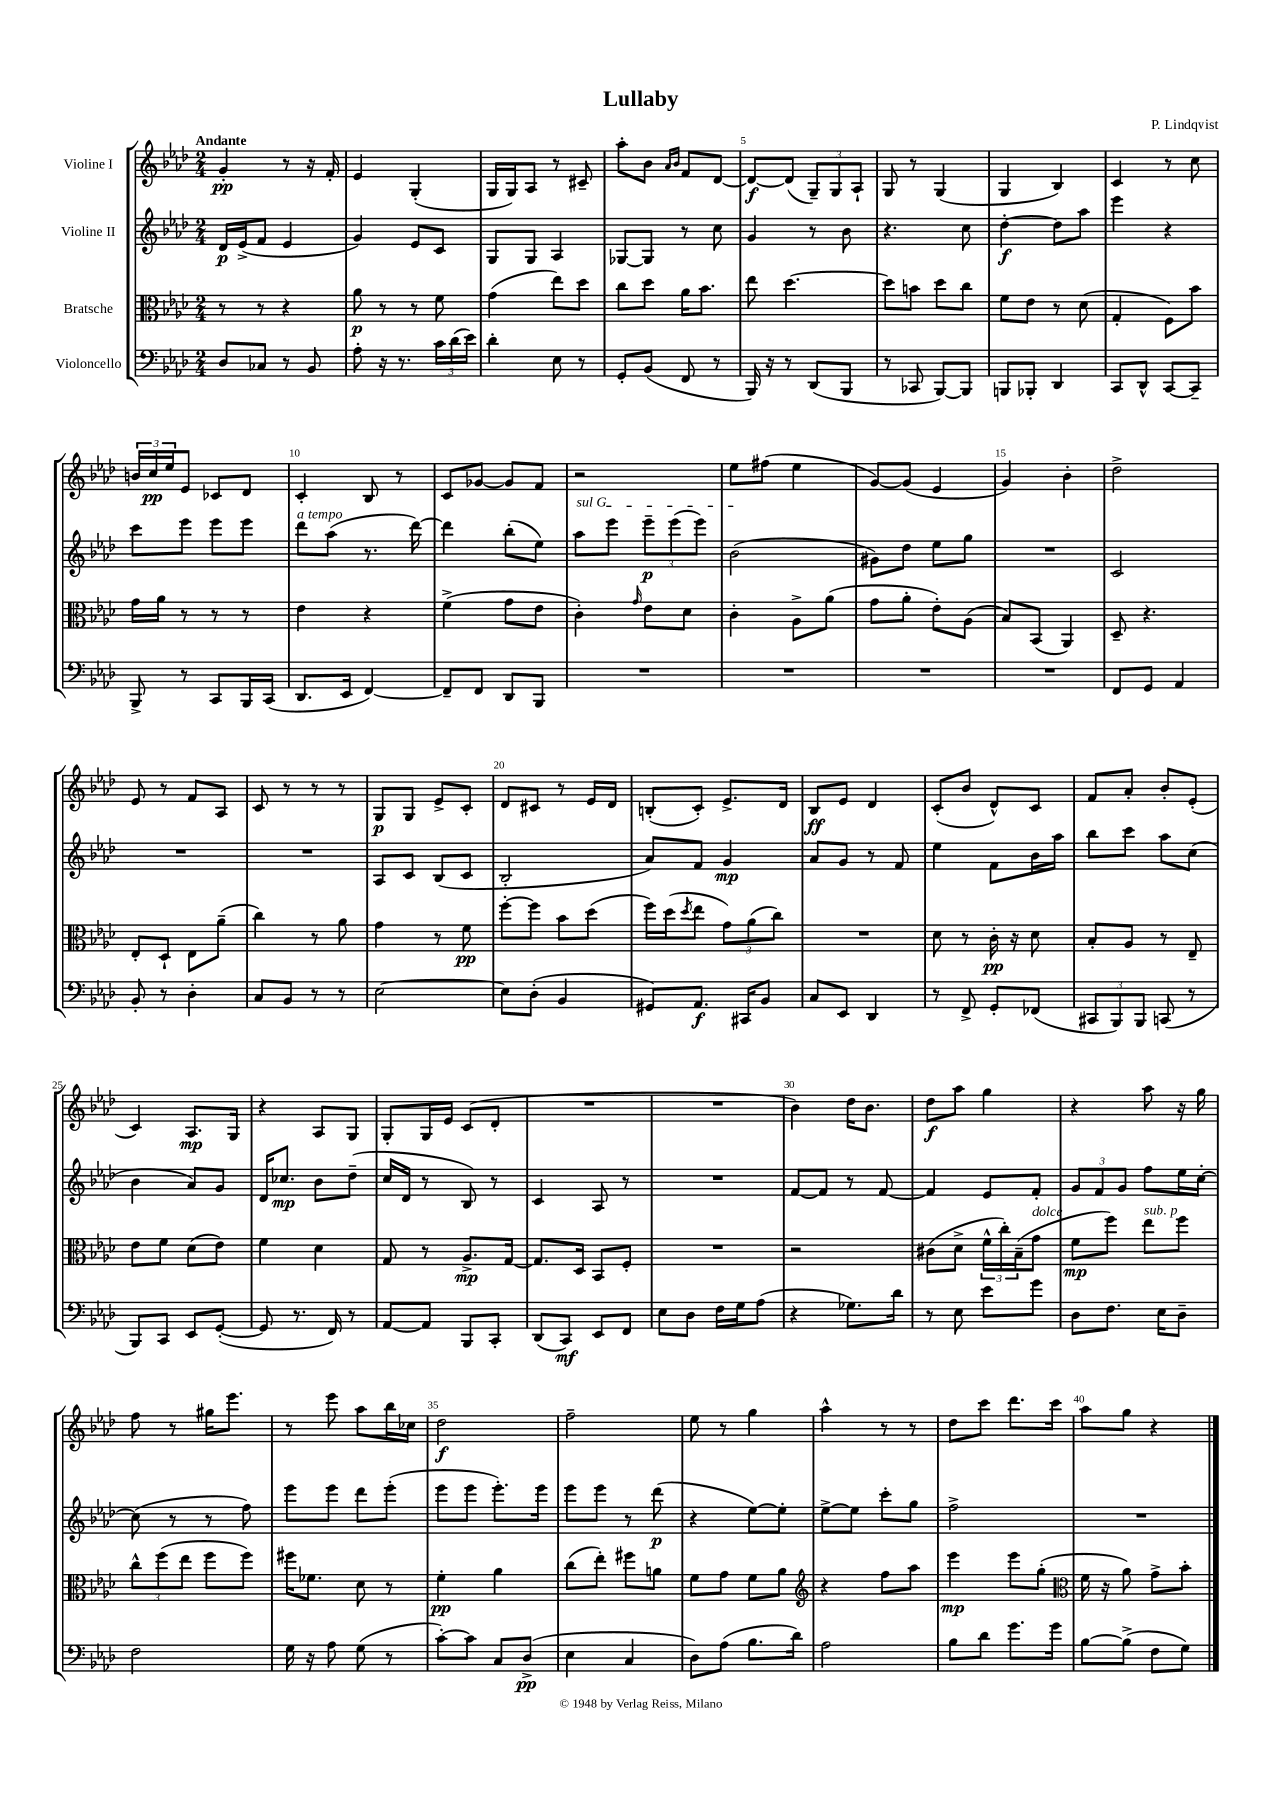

**kern	**kern	**kern	**kern
*staff4	*staff3	*staff2	*staff1
*clefF4	*clefC3	*clefG2	*clefG2
*k[b-e-a-d-]	*k[b-e-a-d-]	*k[b-e-a-d-]	*k[b-e-a-d-]
*M2/4	*M2/4	*M2/4	*M2/4
8D-/L	8r	16d-/LL	4g'/
.	.	(16e-^/J	.
8C-/J	8r	8f/J	.
8r	4r	4e-/	8r
8BB-/	.	.	16r
.	.	.	16f'/
=	=	=	=
8A-'\	8a-\	4g/)	4e-/
16r	8r	.	.
8.r	.	.	.
.	8r	8e-/L	(4G'/
24c\LL	8f\	8c/J	.
(24d-\	.	.	.
24e-\JJ)	.	.	.
=	=	=	=
4d-'\	(4g\	8G/L	16G/LL
.	.	.	16G/J)
.	.	8G/J	8A-/J
8E-\	8ee-\L)	4A-/	8r
8r	8dd-\J	.	8c#~/
=	=	=	=
8GG'/L	8cc\L	[8G-/L	8aa-'\L
(8BB-/J	8dd-\J	8G-/]J	8b-\J
.	.	.	16qqa-/LL
.	.	.	16qqb-/JJ
8FF/	16a-\LK	8r	8f/L
.	8.b-\J	.	.
8r	.	8cc\	[8d-/J
=	=	=	=
16BBB-/)	8ee-\	4g/	8d-/_L
16r	.	.	.
8r	[4.dd-\	.	(8d-/]J
(8DD-/L	.	8r	12G~/L)
.	.	.	12G/
8BBB-/J	.	8b-\	.
.	.	.	12A-`/J
=	=	=	=
8r	8dd-\]L	4.r	8G/
8CC-/	8b\J	.	8r
[8BBB-/L)	8dd-\L	.	(4G/
8BBB-/]J	8cc\J	8cc\	.
=	=	=	=
8BBB/L	8f\L	[4dd-'\	4G/
8BBB-'/J	8e-\J	.	.
4DD-/	8r	8dd-\]L	4B-/)
.	(8d-\	8aa-\J	.
=	=	=	=
8CC/L	4G'/	4eee-\	4c/
8DD-^^/J	.	.	.
[8CC/L	8F\L)	4r	8r
8CC~/]J	8b-\J	.	8cc\
=	=	=	=
8BBB-^/	16g\LL	8ccc\L	24b/LL
.	.	.	24cc/
.	16a-\JJ	.	.
.	.	.	24ee-/J
8r	8r	8eee-\J	8e-/J
8CC/L	8r	8eee-\L	8c-/L
16BBB-/L	8r	8eee-\J	8d-/J
(16CC/JJ	.	.	.
=	=	=	=
8.DD-/L	4e-\	8ddd-\L	4c'/
.	.	(8aa-\J	.
16EE-/Jk	.	.	.
[4FF/)	4r	8.r	8B-/
.	.	.	8r
.	.	[16ddd-\)	.
=	=	=	=
8FF~/]L	(4f^\	4ddd-\]	8c/L
8FF/J	.	.	[8g-/J
8DD-/L	8g\L	(8bb-'\L	8g-/]L
8BBB-/J	8e-\J	8ee-\J)	8f/J
=	=	=	=
2r	4c'\)	8aa-\L	2r
.	.	8eee-\J	.
.	16qqg/	.	.
.	8e-\L	12eee-~\L	.
.	.	(12eee-\	.
.	8d-\J	.	.
.	.	12eee-\J)	.
=	=	=	=
2r	4c'\	(2b-\	8ee-\L
.	.	.	(8ff#\J
.	8A-^\L	.	4ee-\
.	(8a-\J	.	.
=	=	=	=
2r	8g\L	8g#\L)	[8g/L)
.	8a-'\J	8dd-\J	(8g/]J
.	8e-'\L)	8ee-\L	4e-/
.	(8A-\J	8gg\J	.
=	=	=	=
2r	8B-/L)	2r	4g/)
.	(8BB-/J	.	.
.	4AA-/)	.	4b-'\
=	=	=	=
8FF/L	8D-~/	2c/	2dd-^\
8GG/J	4.r	.	.
4AA-/	.	.	.
=	=	=	=
8BB-'/	8E-'/L	2r	8e-/
8r	8D-`/J	.	8r
4D-'\	8E-\L	.	8f/L
.	(8a-~\J	.	8A-/J
=	=	=	=
8C/L	4cc\)	2r	8c/
8BB-/J	.	.	8r
8r	8r	.	8r
8r	8a-\	.	8r
=	=	=	=
[2E-\	4g\	8A-/L	8G/L
.	.	8c/J	8G/J
.	8r	(8B-/L	8e-^/L
.	8f\	8c/J	8c'/J
=	=	=	=
8E-\]L	[8ff'\L	2B-'/	8d-/L
(8D-'\J	8ff\]J	.	8c#/J
4BB-/	8b-\L	.	8r
.	(8dd-\J	.	16e-/LL
.	.	.	16d-/JJ
=	=	=	=
8GG#/L)	16ff\LL)	8a-/L)	(8B'/L
.	(16dd-\J	.	.
.	8qdd-/	.	.
8.AA-/J	8ee-\J	8f/J	8c'/J)
.	12g\L)	4g/	8.e-^/L
16CC#/LK	.	.	.
.	(12a-\	.	.
8BB-/J	.	.	.
.	12cc\J)	.	.
.	.	.	16d-/Jk
=	=	=	=
8C/L	2r	8a-/L	8B-/L
8EE-/J	.	8g/J	8e-/J
4DD-/	.	8r	4d-/
.	.	8f/	.
=	=	=	=
8r	8d-\	4ee-\	(8c'/L
8FF^/	8r	.	8b-/J
8GG'/L	16c'\	8f\L	8d-^^/L)
.	16r	.	.
(8FF-/J	8d-\	16b-\L	8c/J
.	.	16aa-\JJ	.
=	=	=	=
12CC#/L	8B-'/L	8bb-\L	8f/L
12BBB-/)	.	.	.
.	8A-/J	8ccc\J	8a-'/J
12BBB-/J	.	.	.
(8CC/	8r	8aa-\L	8b-'/L
8r	8E-~/	(8cc\J	(8e-'/J
=	=	=	=
8BBB-/L)	8e-\L	4b-\	4c/)
8CC/J	8f\J	.	.
8EE-/L	(8d-\L	8a-/L)	8.A-/L
([8GG'/J	8e-\J)	8g/J	.
.	.	.	16G/Jk
=	=	=	=
8GG/]	4f\	16d-/LK	4r
.	.	8.cc-/J	.
8.r	.	.	.
.	4d-\	8b-\L	8A-/L
16FF/)	.	.	.
8r	.	(8dd-~\J	8G/J
=	=	=	=
[8AA-/L	8G/	16cc/LL	8G'/L
.	.	16d-/JJ	.
8AA-/]J	8r	8r	16G/L
.	.	.	16e-/JJ
8BBB-/L	8.A-^/L	8B-/)	(8c/L
8CC'/J	.	8r	8d-'/J
.	[16G/Jk	.	.
=	=	=	=
(8DD-/L	8.G/]L	4c/	2r
8CC/J)	.	.	.
.	16D-/Jk	.	.
8EE-/L	8BB-/L	8A-/	.
8FF/J	8F'/J	8r	.
=	=	=	=
8E-\L	2r	2r	2r
8D-\J	.	.	.
16F\LL	.	.	.
16G\J	.	.	.
(8A-\J	.	.	.
=	=	=	=
4r	2r	[8f/L	4b-\)
.	.	8f/]J	.
8.G-\L)	.	8r	16dd-\LK
.	.	.	8.b-\J
.	.	[8f/	.
16d-\Jk	.	.	.
=	=	=	=
8r	(8c#\L	4f/]	8dd-\L
8E-\	8d-^\J	.	8aa-\J
8e-\L	24f^^\LL	8e-/L	4gg\
.	24cc'\)	.	.
.	(24B-~\J	.	.
8g\J	8g\J	8f'/J	.
=	=	=	=
8D-\L	8f\L	12g/L	4r
.	.	12f/	.
8.F\J	8ff\J)	.	.
.	.	12g/J	.
.	8ee-\L	8ff\L	8aa-\
16E-\LK	.	.	.
8D-~\J	8ff\J	16ee-\L	16r
.	.	[16cc'\JJ	16gg\
=	=	=	=
2F\	12cc^^\L	(8cc\]	8ff\
.	(12ff\	.	.
.	.	8r	8r
.	12ee-\J	.	.
.	8ff\L	8r	16gg#\LK
.	.	.	8.eee-\J
.	8ff\J)	8ff\)	.
=	=	=	=
16G\	16ff#\LK	8eee-\L	8r
16r	8.f-\J	.	.
8A-\	.	8eee-\J	8eee-\
(8G\	8d-\	8ddd-\L	8aa-\L
8r	8r	(8eee-'\J	16bb-\L
.	.	.	16cc-\JJ
=	=	=	=
[8c'\L)	4f'\	8eee-\L	2dd-\
8c\]J	.	8eee-\J	.
8C/L	4a-\	8.eee-'\L)	.
(8D-^/J	.	.	.
.	.	16eee-\Jk	.
=	=	=	=
4E-\	(8cc\L	8eee-\L	2ff~\
.	8ee-'\J)	8eee-\J	.
4C/	8ff#\L	8r	.
.	8a\J	(8ddd-\	.
=	=	=	=
8D-\L)	8f\L	4r	8ee-\
(8A-\J	8g\J	.	8r
8.B-\L	8f\L	[8ee-\L)	4gg\
.	8a-\J	8ee-'\]J	.
16d-\Jk)	.	.	.
=	=	=	=
*	*clefG2	*	*
2A-\	4r	[8ee-^\L	4aa-^^\
.	.	8ee-\]J	.
.	8ff\L	8ccc'\L	8r
.	8aa-\J	8gg\J	8r
=	=	=	=
8B-\L	4eee-\	2ff^\	8dd-\L
8d-\J	.	.	8ccc\J
8.g\L	8eee-\L	.	8.ddd-\L
.	(8gg'\J	.	.
16g\Jk	.	.	16ccc\Jk
=	=	=	=
*	*clefC3	*	*
[8B-\L	16f\	2r	8aa-\L
.	16r	.	.
(8B-^\]J	8a-\)	.	8gg\J
8F\L	8g^\L	.	4r
8G\J)	8b-'\J	.	.
==	==	==	==
*-	*-	*-	*-
